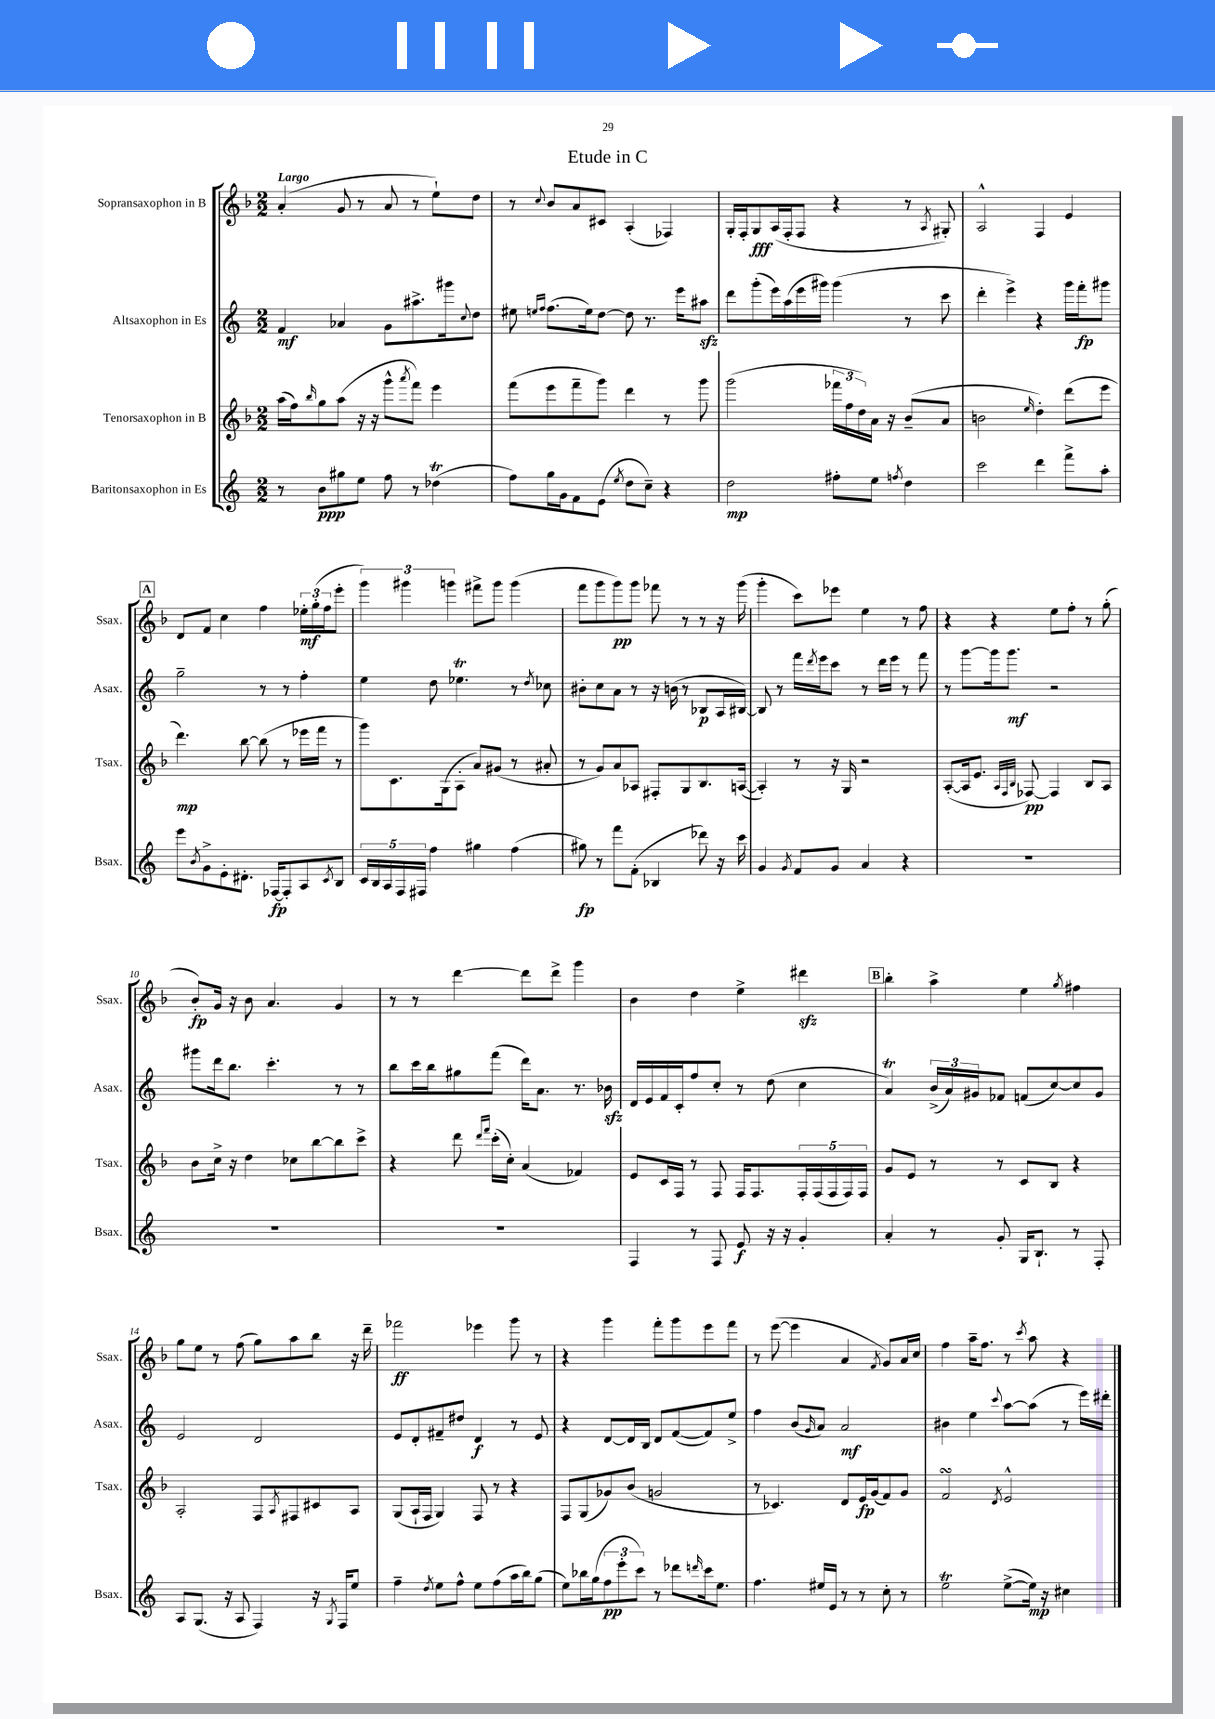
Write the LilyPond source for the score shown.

\header { title = "Etude in C" }
<<
\new StaffGroup <<
\new Staff = "s0" \with { instrumentName = "Sopransaxophon in B" shortInstrumentName = "Ssax." } {
    \clef treble \key f \major \numericTimeSignature \time 2/2 \tempo "Largo"
    a'4-.( g'8 r8 a'8 r8 e''8-!) d''8 |
    r8 \appoggiatura { c''8 } bes'8 a'8 cis'8 a4-.( fes4) |
    g16-. f16-. g8\fff a16( f16-. f8 r4 r8 \acciaccatura { a8 } gis8-.) |
    a2-^ f4 e'4 |
    \mark \markup { \box "A" } d'8 f'8 c''4 f''4 \tuplet 3/2 { ees''16-.\mf g''16-.( f''16 } e'''8-. |
    \tuplet 3/2 { g'''4) gis'''4 g'''4 } fis'''8-> g'''8 g'''4( |
    f'''8 g'''8 g'''8\pp) g'''8 fes'''8 r8 r8 r16 g'''16( |
    g'''4-. c'''8) ees'''8 e''4 r8 f''8 |
    r4 r4 e''8 f''8-. r8 g''8-.( |
    bes'8-.\fp) g'16 r16 bes'8 a'4. g'4 |
    r8 r8 d'''4~ d'''8 d'''8-> g'''4 |
    bes'4 d''4 e''4-> dis'''4\sfz |
    \mark \markup { \box "B" } bes''4-. a''4-> e''4 \acciaccatura { g''8 } fis''4 |
    g''8 e''8 r8 f''8( g''8) a''8 bes''8 r16 d'''16-- |
    fes'''2\ff ees'''4 g'''8 r8 |
    r4 g'''4 f'''8-. g'''8 e'''8 f'''8 |
    r8 e'''8~( e'''4 a'4 \acciaccatura { f'8 } g'8) a'16 c''16 |
    f''4 a''16-- f''8. r8 \acciaccatura { c'''8 } a''8 r4 \bar "|." |
}
\new Staff = "s1" \with { instrumentName = "Altsaxophon in Es" shortInstrumentName = "Asax." } {
    \clef treble \key c \major \numericTimeSignature \time 2/2
    f'4\mf aes'4 g'8 ais''8.-> gis'''16 \appoggiatura { c''8 } d''8 |
    eis''8 \grace { e''16 f''16 } f''8.( e''16) d''8~ d''8 r8. e'''16 ais''8\sfz |
    d'''8 g'''8-.( e'''16) a''16( e'''16 gis'''16) gis'''4( r8 c'''8 |
    d'''4-. e'''4->) r4 g'''16 f'''16-.\fp gis'''8 |
    \mark \markup { \box "A" } g''2-- r8 r8 f''4-. |
    e''4 d''8 ees''4.\trill r8 \acciaccatura { d''8 } ces''8 |
    bis'8-. c''8 a'8 r8 r16 b'16( r8 bes8\p a16 bis16~) |
    bis8 r8 f'''16 \acciaccatura { d'''8 } e'''16 c'''8 r8 d'''16 e'''16 r8 f'''8 |
    r8 g'''8~ g'''16 g'''8.\mf r2 |
    gis'''8 d'''16 b''8. c'''4.-. r8 r8 |
    b''8 c'''16 b''16 gis''8 f'''8( d'''16) a'8. r8. bes'16\sfz |
    d'16 e'16 f'16 c'16-. f''8 c''8-. r8 d''8( c''4 |
    \mark \markup { \box "B" } a'4\trill) \tuplet 3/2 { b'16->( a'16) gis'16 } fes'8 f'8( c''8~) c''8 gis'8 |
    e'2 d'2 |
    e'8 d'8-. fis'8-- dis''8 d'4\f r8 e'8 |
    r4 d'8~ d'16 b16 d'8 f'8~( f'8) e''8-> |
    f''4 b'8( \grace { g'16 } a'8) a'2\mf |
    bis'4 e''4 \appoggiatura { c'''8 } a''8~ a''8( r8 e'''16) dis'''16-. \bar "|." |
}
\new Staff = "s2" \with { instrumentName = "Tenorsaxophon in B" shortInstrumentName = "Tsax." } {
    \clef treble \key f \major \numericTimeSignature \time 2/2
    a''16( f''16) \grace { bes''16 } g''8 a''8( r16 r16 g'''8-^ \acciaccatura { a'''8 } f'''8) e'''4 |
    f'''8( e'''8 f'''8-- g'''8) d'''4 r8 g'''8 |
    g'''2( \tuplet 3/2 { fes'''16 f''16 d''16) } a'16 r16 bes'8--( a'8 |
    b'2 \grace { e''16 } d''4-.) d'''8( e'''8 |
    \mark \markup { \box "A" } d'''4.\mp) bes''8~ bes''8( r8 ees'''16 f'''16 r8 |
    g'''8) c'8. g16( a8-. a'8) gis'8( r8 ais'8-. |
    r8 g'8) a'8 aes8 fis8-. g8 bes8. a16~( |
    a4-.) r8 r16 g16 r2 |
    a8~-.( a16 e'8. \grace { a32 f32 bes32 } fes8~\pp) fes4 bes8 a8 |
    bes'8 c''16-> r16 d''4 ces''8 bes''8~ bes''8 c'''8-> |
    r4 d'''8 \grace { d'''16 f'''16 } c'''16-.( c''16-.) a'4( fes'4) |
    e'8 c'16 f16 r8 f8 f16 f8. \tuplet 5/4 { f16-. f16( f16 f16) f16 } |
    \mark \markup { \box "B" } g'8 e'8 r8 r8 c'8 bes8 r4 |
    a2-. f8 \acciaccatura { a8 } fis8 cis'8 a8 |
    g8( a16-! f16 g4) f8 r8 r4 |
    f8 g8( ges'8) bes'8( g'2 |
    r8 ces'4.) d'8 e'16\fp g'16( f'8) g'8 |
    f'2\turn \acciaccatura { d'8 } e'2-^ \bar "|." |
}
\new Staff = "s3" \with { instrumentName = "Baritonsaxophon in Es" shortInstrumentName = "Bsax." } {
    \clef treble \key c \major \numericTimeSignature \time 2/2
    r8 b'8\ppp gis''8 e''8 f''8 r8 des''4\trill( |
    f''8) g''16 g'16 f'8 e'8( \acciaccatura { e''8 } d''8 c''8--) r4 |
    d''2\mp fis''8-. e''8 \acciaccatura { f''8 } d''4 |
    c'''2 d'''4 f'''8-> a''8-. |
    \mark \markup { \box "A" } e'''8 \acciaccatura { b'8 } g'8-> e'8-. dis'8.-. fes16~\fp fes8-. a8 \acciaccatura { c'8 } b8 |
    \tuplet 5/4 { c'16 b16 a16 f16 fis16 } f''4 gis''4 f''4( |
    gis''8\fp) r8 f'''8 f'8-.( bes4 des'''8) r16 c'''16 |
    g'4 \acciaccatura { g'8 } f'8 g'8 a'4 r4 |
    R1 |
    R1 |
    R1 |
    f4 r8 f8 e'8\f r16 r16 g'4-. |
    \mark \markup { \box "B" } a'4-. r8 g'8-. g16 b8.-! r8 f8-. |
    a8 g8.( r16 a8 f4) r16 \acciaccatura { g8 } f16 e''8 |
    f''4-- \acciaccatura { d''8 } e''8 f''8-^ e''8 f''8( a''16 b''16) g''8( |
    e''8) bes''16 g''16( \tuplet 3/2 { f''8\pp e'''8-. c'''8) } r8 des'''8 \grace { d'''16 } c'''16 e''8. |
    f''4. eis''16 e'16 r8 r8 c''8-. r8 |
    e''2\trill e''8~->( e''16\mp) r16 cis''4 \bar "|." |
}
>>
>>
